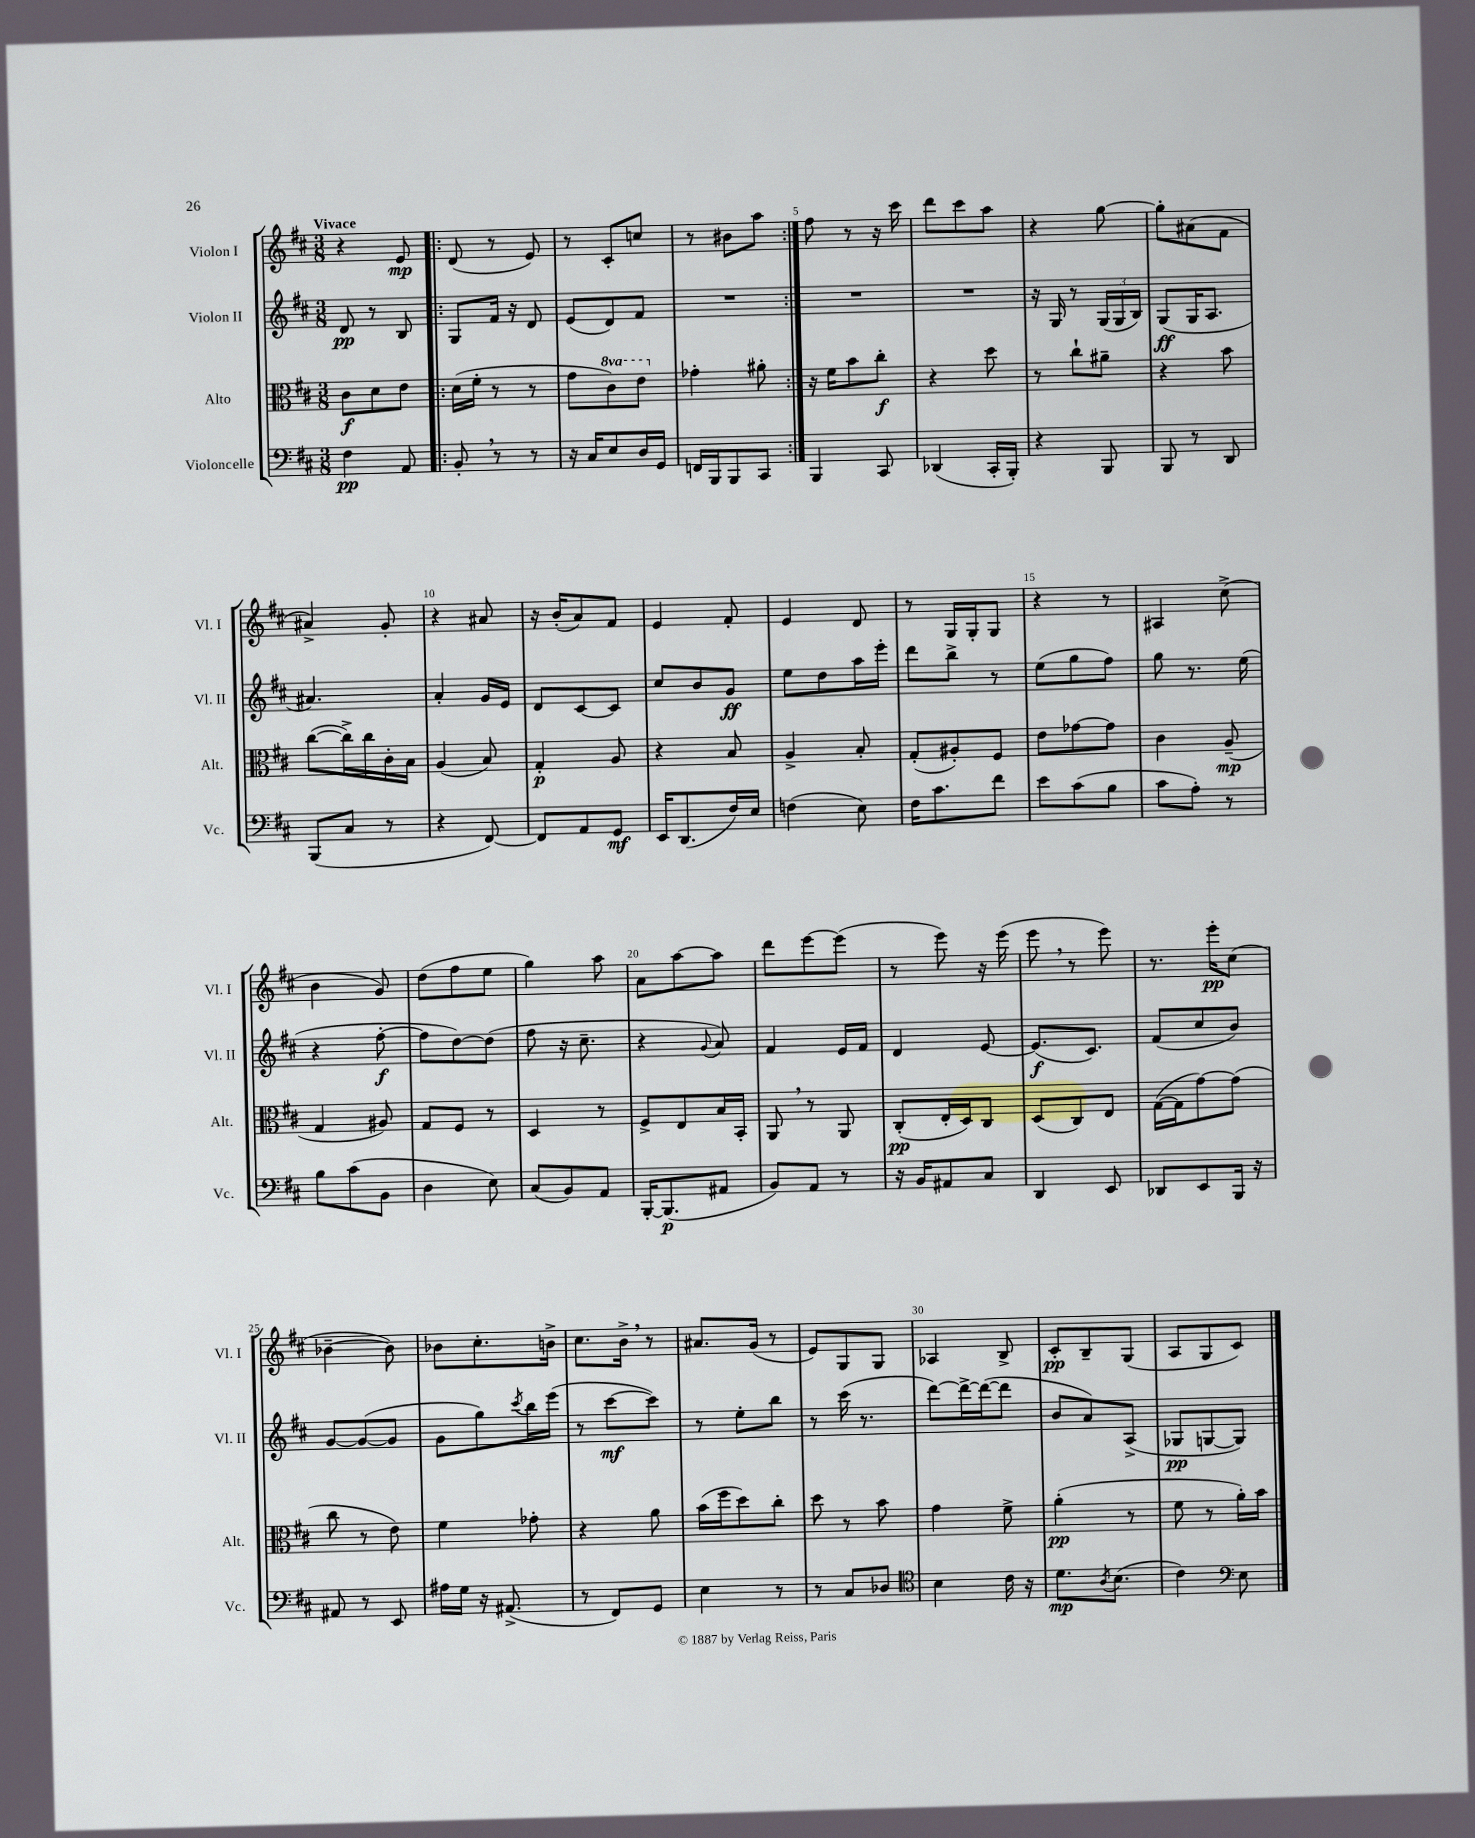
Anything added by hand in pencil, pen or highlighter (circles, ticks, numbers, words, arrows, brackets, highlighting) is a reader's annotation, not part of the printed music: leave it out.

**kern	**kern	**kern	**kern
*staff4	*staff3	*staff2	*staff1
*clefF4	*clefC3	*clefG2	*clefG2
*k[f#c#]	*k[f#c#]	*k[f#c#]	*k[f#c#]
*M3/8	*M3/8	*M3/8	*M3/8
4F#	8c#	8d	4r
.	8d	8r	.
8AA	8e	8B	8e
=!|:	=!|:	=!|:	=!|:
8BB'	(16d	8G	(8d
.	16f#'	.	.
8r	8r	16f#	8r
.	.	16r	.
8r	8r	8d	8e)
=	=	=	=
16r	8g	(8e	8r
16C#	.	.	.
8E	8cc#)	8d)	8c#'
16D	8ee	8f#	8cc
16GG	.	.	.
=	=	=	=
16FF	4g-'	4.r	8r
16BBB	.	.	.
8BBB	.	.	8b#
8CC#	8a#'	.	8aa
=:|!	=:|!	=:|!	=:|!
4BBB	16r	4.r	8ff#
.	16f#	.	.
.	8b	.	8r
8CC#	8cc#'	.	16r
.	.	.	16ccc#
=	=	=	=
(4DD-	4r	4.r	8ddd
.	.	.	8ccc#
16CC#'	8dd	.	8aa
16BBB')	.	.	.
=	=	=	=
4r	8r	16r	4r
.	.	16G	.
.	8cc#`	8r	.
8BBB	8a#~	(24G	[8gg
.	.	24G	.
.	.	24B)	.
=	=	=	=
8BBB	4r	(8G	8gg']
8r	.	16G	(8a#
.	.	8.A	.
8DD	8b	.	8f#
=	=	=	=
(8BBB	([8cc#	4.a#)	4a#^)
8C#	16cc#^])	.	.
.	16cc#	.	.
8r	16c#'	.	8g'
.	16B	.	.
=	=	=	=
4r	(4A	4a'	4r
[8FF#)	8B)	16g	8a#
.	.	16e	.
=	=	=	=
8FF#]	4G'	8d	16r
.	.	.	(16b'
8AA	.	[8c#	8a)
8GG	8A	8c#]	8f#
=	=	=	=
16EE	4r	8cc#	4e
(8.DD	.	.	.
.	.	8b	.
16F#)	8B	8g	8f#'
16E	.	.	.
=	=	=	=
(4F	4A^	8ee	4e
.	.	8dd	.
8E)	8B'	16aa	8d
.	.	16eee'	.
=	=	=	=
16F#	(8G'	8ddd	8r
8.c#	.	.	.
.	8A#')	8bb^	16G
.	.	.	16G'
8f#	8F#	8r	8G
=	=	=	=
8e	8e	(8ee	4r
(8c#	[8g-	8gg	.
8B	8g-]	8ff#)	8r
=	=	=	=
8c#	4c#	8gg	4A#
8A')	.	8.r	.
8r	(8A~	.	(8cc#^
.	.	(16ee	.
=	=	=	=
8B	4G	4r	4b
(8c#	.	.	.
8BB	8A#)	[8ff#'	8g)
=	=	=	=
4D	8G	8ff#]	(8dd
.	8F#	[8dd)	8ff#
8E)	8r	(8dd]	8ee
=	=	=	=
(8C#	4D	8ff#	4gg)
8BB)	.	16r	.
.	.	8.cc#~	.
8AA	8r	.	8aa
=	=	=	=
[16BBB'	8F#^	4r	8a
(8.BBB]	.	.	.
.	8E	.	[8aa
.	.	8qqg	.
8AA#	16B	8a)	8aa]
.	16BB'	.	.
=	=	=	=
8BB)	8AA	4f#	8ddd
8AA	8r	.	[8eee
8r	8AA	16e	(8eee]
.	.	16f#	.
=	=	=	=
16r	(8C#'	4d	8r
16BB	.	.	.
8AA#	16E'	.	8eee)
.	16D)	.	.
8C#	8C#	[8e	16r
.	.	.	(16eee
=	=	=	=
4DD	(8D	(8.e]	8eee
.	8C#)	.	8r
.	.	8.c#)	.
8EE	8E	.	8eee)
=	=	=	=
8DD-	([16G	(8f#	8.r
.	16G]	.	.
8EE	[8g)	8cc#	.
.	.	.	16eee'
16BBB	(8g]	8b)	(8cc#
16r	.	.	.
=	=	=	=
8AA#	8cc#	[8g	[4b-~
8r	8r	(8g_	.
8EE	8e)	8g]	8b-])
=	=	=	=
16A#	4f#	8g	8b-
16G	.	.	.
16r	.	8gg)	8.cc#'
(8.AA#^	.	.	.
.	.	8qccc#	.
.	8g-'	16bb	.
.	.	(16eee	16b^
=	=	=	=
8r	4r	8r	8.cc#
8FF#)	.	[8ccc#	.
.	.	.	16b^
8GG	8a	8ccc#])	8r
=	=	=	=
4E	(16b	8r	8.a#
.	16ff#	.	.
.	8dd)	8ee'	.
.	.	.	(16g
8r	8cc#'	8bb	8r
=	=	=	=
8r	8dd	8r	8e)
8C#	8r	(16ccc#	8G
.	.	8.r	.
8D-	8b	.	8G
=	=	=	=
*clefC4	*	*	*
4B	4g	[8ddd)	4A-
.	.	16ddd^_	.
.	.	(16ddd_	.
16c#	8f#^	8ddd]	8B^
16r	.	.	.
=	=	=	=
8.d	(4a'	8b	8c#'
.	.	8a)	8B~
8qA	.	.	.
(8.B	.	.	.
.	8r	(8A^	(8G
=	=	=	=
4c#)	8f#	8G-	8A
.	8r	[8G	8G
*clefF4	*	*	*
8E	16a')	8G])	8c#)
.	16b	.	.
==	==	==	==
*-	*-	*-	*-
